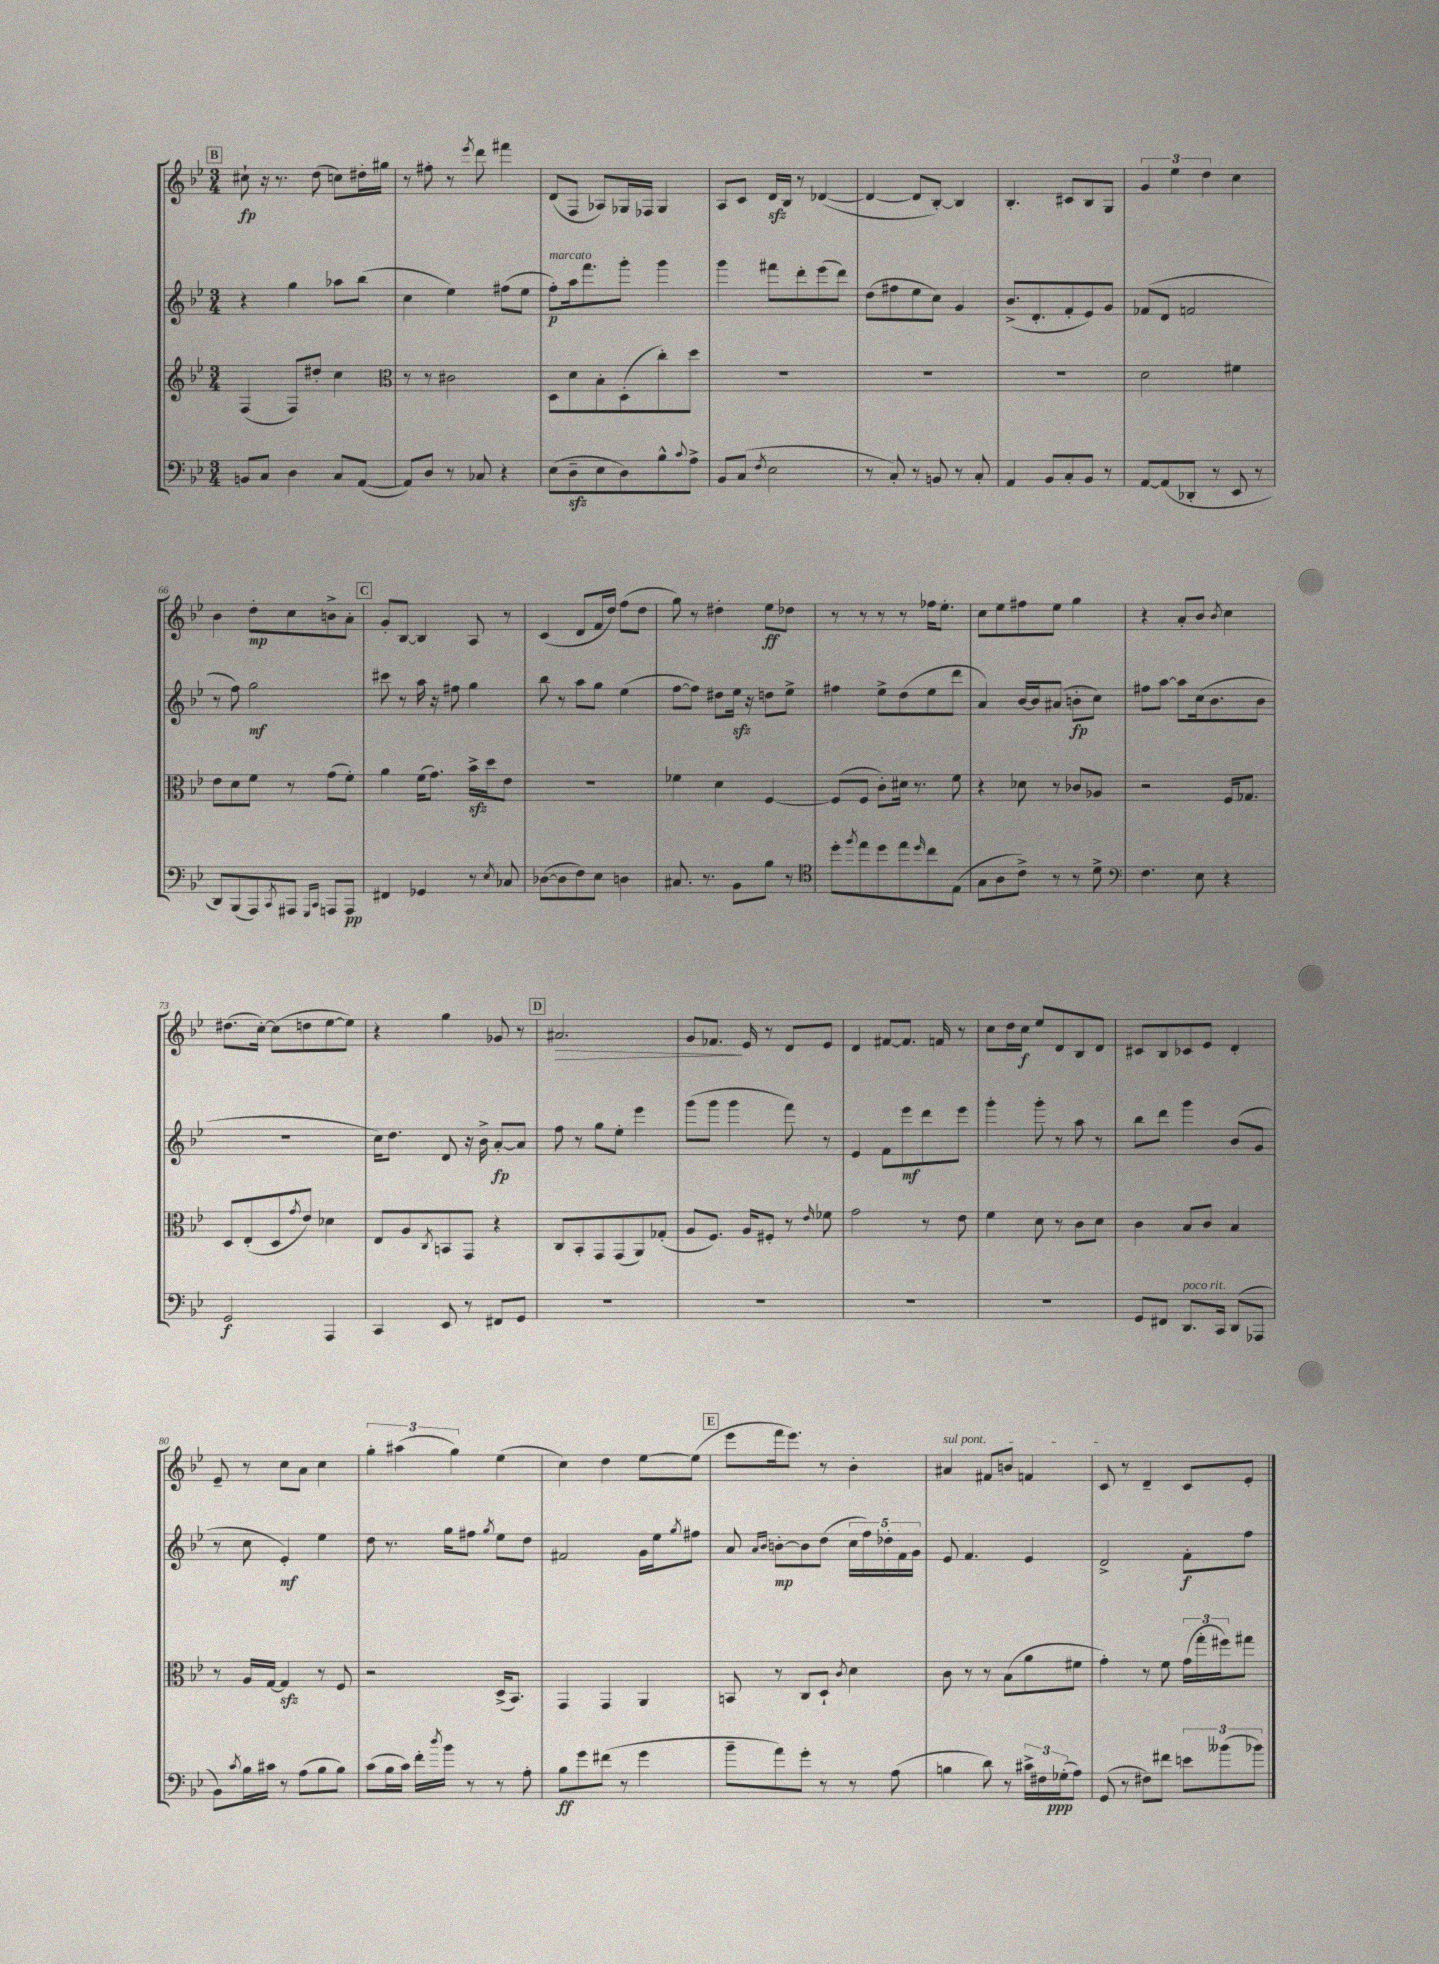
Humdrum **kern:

**kern	**kern	**kern	**kern
*staff4	*staff3	*staff2	*staff1
*clefF4	*clefG2	*clefG2	*clefG2
*k[b-e-]	*k[b-e-]	*k[b-e-]	*k[b-e-]
*M3/4	*M3/4	*M3/4	*M3/4
8BB	(4F	4r	8cc#`
8C	.	.	16r
.	.	.	8.r
4D	8F)	4gg	.
.	8dd#'	.	(8dd
8C	4cc	8aa-	8cc)
([8AA	.	(8bb-	16dd#'
.	.	.	16gg#
=	=	=	=
*	*clefC3	*	*
8AA])	8r	4cc	8r
8D	8r	.	8ff#'
8r	2c#	4ee-)	8r
.	.	.	8qeee-
8C-	.	.	8ddd
4r	.	(8ff#	4fff#
.	.	8ee-	.
=	=	=	=
(8E-	8D	8ff')	(8d
8D~	8d	16aa	8F
.	.	8.fff	.
8E-	8B-'	.	8A-)
8D)	(8D'	8ggg'	16G-
.	.	.	16F-
8B-^^	8cc')	4ggg	4G-
8qqc	.	.	.
8A^	8dd	.	.
=	=	=	=
8BB-	2.r	4ggg	8A
(8C	.	.	8c
8qF	.	.	.
2E-	.	8fff#	16d
.	.	.	16B-
.	.	8ddd'	8r
.	.	(8eee-	([4d-
.	.	8ddd)	.
=	=	=	=
8r	2.r	(8dd	4d-_
8C')	.	8ff#	.
8r	.	8ee-	8d-]
8BB	.	8cc)	[8B-')
8r	.	4g	4B-]
8C'	.	.	.
=	=	=	=
4AA	2.r	(8.b-^	4.B-'
.	.	8.d'	.
8BB-	.	.	.
8C'	.	8f'	8c#
8BB-	.	8e-)	8B-
8r	.	8g	8G
=	=	=	=
[8AA	2d	(8f-	6g
(8AA]	.	8d	.
.	.	.	6ee-
8DD-'	.	2f	.
.	.	.	6dd
8r	.	.	.
8EE-	4f#	.	4cc
8r	.	.	.
=	=	=	=
8DD)	8e-	8r	4b-
(8BBB-	8d	8ff)	.
8AAA)	8f	2gg	8dd'
8qCC	.	.	.
8AAA#	8r	.	8cc
16qqGGG	.	.	.
16qqCC	.	.	.
8AAA	(8g	.	8b^
8AAA	8f')	.	8a'
=	=	=	=
4FF#	4a	8ccc#	8g'
.	.	8r	[8B-
4GG-	(16f	16aa	4B-]
.	8.g)	16r	.
.	.	8ff#	.
8r	16b-^	4gg	8A
.	16dd	.	.
8qE-	.	.	.
8C-	8e-	.	8r
=	=	=	=
([8D-	2.r	8bb-	(4c
8D-]	.	8r	.
8F)	.	8aa	8d
8E-	.	8gg	16f
.	.	.	16dd)
4D	.	(4ee-	(8ff
.	.	.	8dd
=	=	=	=
8.C#	4f-	[8ff	8gg)
.	.	8ff])	8r
8.r	.	.	.
.	4d	8dd#	4dd#'
8BB-	.	16ee-	.
.	.	16r	.
8B-	[4F	8dd	8ee-
8r	.	8ee-^	8dd-
=	=	=	=
*clefC4	*	*	*
8dd'	(8F]	4ff#	8r
8qff	.	.	.
8ee-	8F	.	8r
8dd	8c')	8ee-^	8r
8ee-	16d#	(8dd	8r
.	8.r	.	.
16qqdd	.	.	.
8cc	.	8ee-	16ff-
.	.	.	8.ee-'
(8E-	8f	8ddd	.
=	=	=	=
8G	4r	4a)	8cc
8A	.	.	8ee-
8c^)	8d-	[16b-	8ff#
.	.	16b-]	.
8r	8r	(8a#	8ee-
8r	8c-	8b'	4gg
8d^	8A-	8cc)	.
=	=	=	=
*clefF4	*	*	*
4.F	2r	8ff#	4r
.	.	[8aa	.
.	.	8aa]	8a'
8E-	.	(16cc	8b-
.	.	8.b-	.
.	.	.	8qb-
4r	16F	.	4cc
.	8.G-	.	.
.	.	8b-	.
=	=	=	=
2GG	8D	2.r	(8.dd#
.	(8E-'	.	.
.	.	.	[16cc')
.	8D	.	(8cc]
.	8qg	.	.
.	8e-)	.	8dd
4AAA	4d-	.	[8ee-
.	.	.	8ee-])
=	=	=	=
4CC	8E-	16cc)	4r
.	.	8.dd	.
.	8A	.	.
.	8qC	.	.
8EE-	8BB	8d	4gg
8r	8GG	16r	.
.	.	16b-^	.
8FF#	4r	[8a'	8g-
8GG	.	8a]	8r
=	=	=	=
2.r	8C	8ff	2.a#
.	8BB-'	8r	.
.	8GG	8gg	.
.	(8GG	8ee-'	.
.	8AA)	4eee-	.
.	(8G-'	.	.
=	=	=	=
2.r	8A	(8ggg	8g
.	8.F)	8ggg	8.f-
.	.	4ggg	.
.	16A	.	16e-
.	8F#'	.	8r
.	8r	8fff)	8d
.	16qqe-	.	.
.	8f-	8r	8e-
=	=	=	=
2.r	2g	4e-	4d
.	.	8f	[8f#
.	.	8eee-	8.f#]
.	8r	8ddd	.
.	.	.	16f
.	8e-	8eee-	8r
=	=	=	=
2.r	4f	4ggg'	8cc
.	.	.	16dd
.	.	.	16cc
.	8d	8ggg'	8ee-
.	8r	8r	8d
.	8c	8aa	8B-
.	8d	8r	8d
=	=	=	=
8GG	4c	8bb-	8c#
8FF#	.	8ddd	8B-
8.DD	8B-	4ggg	8c-
.	8c	.	8e-
16CC	.	.	.
(8DD	4B-	(8b-	4d'
8AAA-	.	8g	.
=	=	=	=
8BB-)	8r	8r	8e-~
8qc	.	.	.
16B-	16A	8cc	8r
16c#	[16G	.	.
8r	4G]	4e-')	8cc
(8A	.	.	8a
8B-	8r	4ee-	4cc
8B-)	8F	.	.
=	=	=	=
(8c	2r	8dd	6gg'
16B-	.	8.r	.
.	.	.	(6aa#
16c)	.	.	.
16f'	.	.	.
8qdd	.	.	.
16b-	.	16gg	.
.	.	.	6gg)
8r	.	8ff#	.
.	.	8qgg	.
8r	(16D^	8ee-	(4ee-
.	8.BB-)	.	.
8A'	.	8dd	.
=	=	=	=
8B-	4GG	2f#	4cc)
8g	.	.	.
(8f#	4GG	.	4dd
8r	.	.	.
4g	4AA	16g	[8ee-
.	.	16ee-	.
.	.	8qgg	.
.	.	8ff#	(8ee-]
=	=	=	=
8b-~	8BB	8a	8eee-
.	.	16qqa	.
.	.	16qqb-	.
8a)	8r	[8b'	16fff
.	.	.	8.eee-)
8g'	8C	8b]	.
8r	8D`	(8dd	8r
.	8qc	.	.
8r	4d	20cc	4b-'
.	.	20ff)	.
.	.	20dd-'	.
(8A	.	.	.
.	.	20f	.
.	.	20g	.
=	=	=	=
4B	8c	8e-	4a#
.	8r	4.f	.
8d)	8r	.	8f#
8r	(8B-	.	8b
24c#^	8a	4e-	4f
24F#	.	.	.
(24G-'	.	.	.
8A)	8f#	.	.
=	=	=	=
(8GG	4g')	2d^	8c
8r	.	.	8r
8F#)	8r	.	4d~
8f#	8f	.	.
12e	(24g	8f'	8c
.	24gg'	.	.
(12b--	24ff#)	.	.
.	8gg#	8ff	8e-'
12b-)	.	.	.
==	==	==	==
*-	*-	*-	*-
